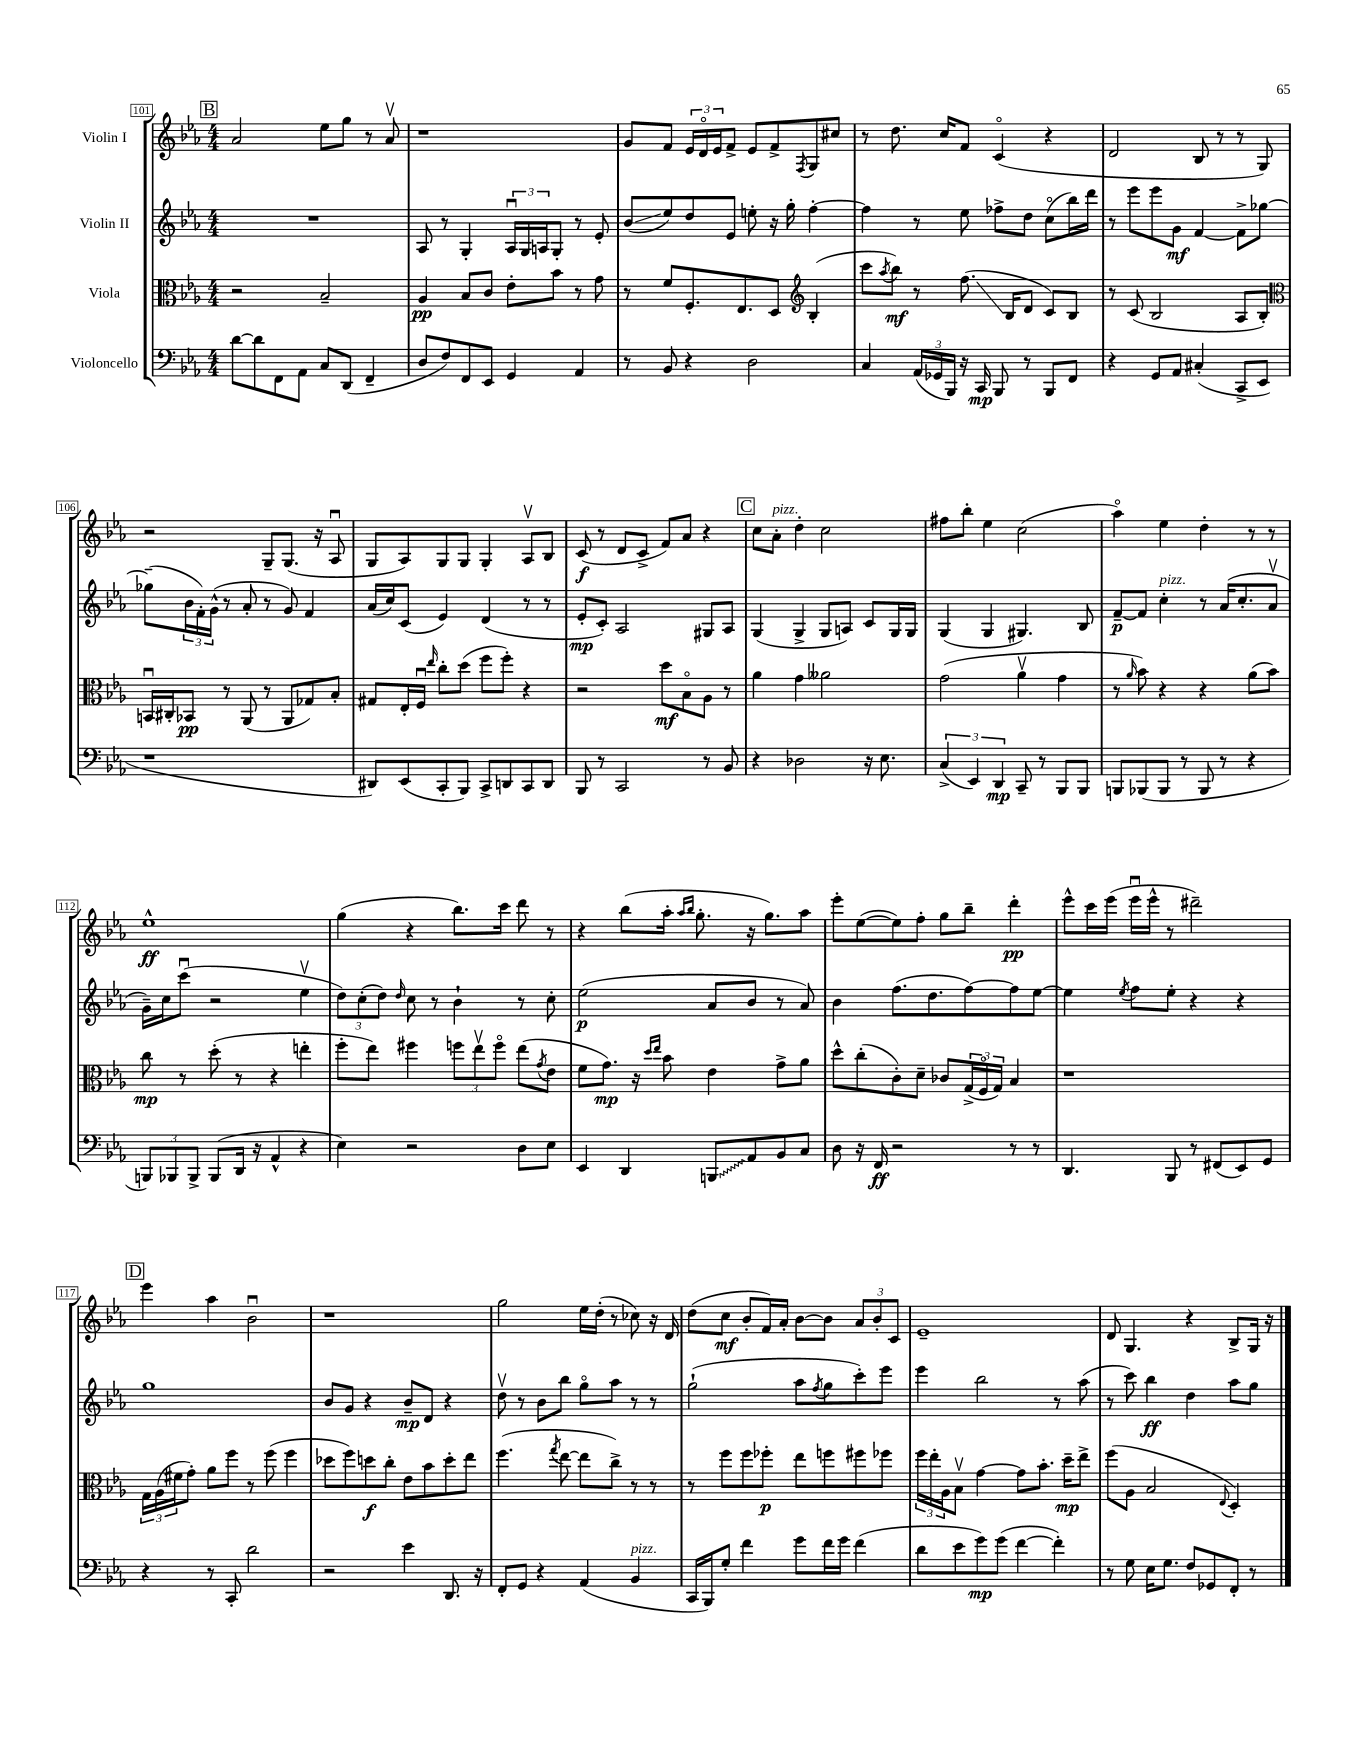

**kern	**kern	**kern	**kern
*staff4	*staff3	*staff2	*staff1
*clefF4	*clefC3	*clefG2	*clefG2
*k[b-e-a-]	*k[b-e-a-]	*k[b-e-a-]	*k[b-e-a-]
*M4/4	*M4/4	*M4/4	*M4/4
[8d	2r	1r	2a-
8d]	.	.	.
8FF	.	.	.
8AA-	.	.	.
8C	2B-~	.	8ee-
(8DD	.	.	8gg
4FF~	.	.	8r
.	.	.	8a-v
=	=	=	=
8D	4A-	8A-	1r
8F)	.	8r	.
8FF	8B-	4G'	.
8EE-	8c	.	.
4GG	8e-'	24A-u	.
.	.	24G	.
.	.	24A	.
.	8b-	8G'	.
4AA-	8r	8r	.
.	8g	8e-'	.
=	=	=	=
8r	8r	(8b-	8g
8BB-	8f	8ee-)	8f
4r	8.F'	8dd	24e-
.	.	.	24do
.	.	.	24e-
.	.	8e-	8f^
.	8.E-	.	.
2D	.	8ee'	8e-
.	8D	16r	8f^
.	.	16gg'	.
*	*clefG2	*	*
.	.	.	8qF
.	(4B-'	[4ff'	8G
.	.	.	8cc#
=	=	=	=
4C	8ccc	4ff]	8r
.	8qaa-	.	.
.	8bb-)	.	8.dd
(24AA-	8r	8r	.
24GG-	.	.	.
.	.	.	16cc
24BBB-)	.	.	.
16r	(8.ff	8ee-	8f
16CC	.	.	.
8BBB-	.	8ff-^	(4co
.	16B-	.	.
8r	8d	8dd	.
8BBB-	8c)	(8cco	4r
8FF	8B-	16bb-)	.
.	.	16ddd	.
=	=	=	=
4r	8r	8r	2d
.	(8c	8eee-	.
8GG	2B-	8eee-	.
8AA-	.	8g	.
(4C#'	.	[4f	8B-
.	.	.	8r
8CC^	8A-	8f^]	8r
8EE-	8B-')	[8gg-	8G)
=	=	=	=
*	*clefC3	*	*
1r	16BBu	(8gg-~]	2r
.	16C#'	.	.
.	8BB-	24b-	.
.	.	24f')	.
.	.	(24g^^	.
.	8r	8r	.
.	(8AA-	8a-'	.
.	8r	8r	8G~
.	8AA-	8g)	(8.G
.	8G-)	4f	.
.	.	.	16r
.	8B-'	.	8A-u
=	=	=	=
8DD#)	8G#	(16a-	8G
.	.	16cc)	.
(8EE-	16E-'	(8c	8A-)
.	16Fu	.	.
.	16qqee-	.	.
8CC'	8cc'	4e-)	8G
8BBB-)	(8dd	.	8G
8CC^	8ff	(4d	4G'
8DD	8ff')	.	.
8CC	4r	8r	8A-v
8DD	.	8r	8B-
=	=	=	=
8BBB-	2r	8e-'	(8c
8r	.	8c')	8r
2CC	.	2A-	8d
.	.	.	8c^
.	8dd	.	8f)
.	8B-o	.	8a-
8r	8A-	8G#	4r
8BB-	8r	8A-	.
=	=	=	=
4r	4a-	(4G	8cc
.	.	.	8a-'
2D-	4g	4G^	4dd'
.	2a--	8G	2cc
.	.	8A)	.
16r	.	8c	.
8.E-	.	.	.
.	.	16G	.
.	.	16G	.
=	=	=	=
(6C^	(2g	(4G	8ff#
.	.	.	8bb-'
6EE-)	.	.	.
.	.	4G	4ee-
6DD	.	.	.
8CC~	4a-v	4.G#)	(2cc
8r	.	.	.
8BBB-	4g	.	.
8BBB-	.	8B-	.
=	=	=	=
8BBB	8r	[8f~	4aa-o)
.	16qqa-	.	.
(8BBB-	8b-)	8f]	.
8BBB-	4r	4cc'	4ee-
8r	.	.	.
8BBB-	4r	8r	4dd'
8r	.	(16a-	.
.	.	8.cc'	.
4r	(8a-	.	8r
.	8b-)	8a-v	8r
=	=	=	=
12BBB)	8cc	16g~)	1ee-^^
.	.	16cc	.
12BBB-	.	.	.
.	8r	(8cccu	.
12BBB-^	.	.	.
(8BBB-	(8dd'	2r	.
16DD	8r	.	.
16r	.	.	.
4AA-^^	4r	.	.
4r	4ee'	4ee-v	.
=	=	=	=
4E-)	8ff'	12dd)	(4gg
.	.	(12cc'	.
.	8ee-)	.	.
.	.	12dd)	.
.	.	16qqdd	.
2r	4ff#	8cc	4r
.	.	8r	.
.	12ff	4b-`	8.bb-)
.	12ee-v	.	.
.	12ffo	.	.
.	.	.	16ccc
8D	(8ee-	8r	8ddd
.	8qg	.	.
8E-	8e-	8cc'	8r
=	=	=	=
4EE-	8f	(2ee-	4r
.	8.g)	.	.
4DD	.	.	(8bb-
.	16r	.	.
.	16qqdd	.	.
.	16qqee-	.	.
.	8b-	.	16aa-'
.	.	.	16qqaa-
.	.	.	16qqbb-
.	.	.	8.gg'
8BBB	4e-	8a-	.
8AA-	.	8b-	16r
.	.	.	8.gg)
8BB-	8g^	8r	.
8C	8a-	8a-)	8aa-
=	=	=	=
8D	8dd^^	4b-	8eee-'
16r	(8cc'	.	([8ee-
16FF	.	.	.
2r	8c')	(8.ff	8ee-])
.	8d~	.	8ff'
.	.	8.dd	.
.	8c-	.	8gg
.	(24G^	[8ff)	8bb-~
.	24Fo	.	.
.	24G)	.	.
8r	4B-	8ff]	4ddd'
8r	.	[8ee-	.
=	=	=	=
4.DD	1r	4ee-]	8eee-^^
.	.	.	16ccc
.	.	.	(16eee-
.	.	8qee-	.
.	.	8ff	16eee-u
.	.	.	16eee-^^
8BBB-	.	8ee-'	8r
8r	.	4r	2ddd#~)
(8FF#	.	.	.
8EE-)	.	4r	.
8GG	.	.	.
=	=	=	=
4r	24G	1gg	4eee-
.	(24A-	.	.
.	24f#	.	.
.	8g')	.	.
8r	8a-	.	4aa-
8CC'	8ff	.	.
2d	8r	.	2b-u
.	(8ff	.	.
.	4ff	.	.
=	=	=	=
2r	8dd-	8b-	1r
.	8ff)	8g	.
.	8dd	4r	.
.	8cc'	.	.
4e-	8e-	8b-~	.
.	8b-	8d	.
8.DD	8dd'	4r	.
.	8ee-	.	.
16r	.	.	.
=	=	=	=
8FF'	(4.ff	8ddv	2gg
8GG	.	8r	.
4r	.	8b-	.
.	8qgg	.	.
.	[8ee-	8bb-	.
(4AA-	8ee-]	8ggo	16ee-
.	.	.	(16dd'
.	8cc^)	8aa-	8r
4BB-	8r	8r	8cc-)
.	8r	8r	16r
.	.	.	16d
=	=	=	=
16CC	8r	(2gg`	(8dd
16BBB-)	.	.	.
8G'	8ff	.	8cc
4f	8ff	.	8b-'
.	8ff-'	.	16f)
.	.	.	16a-'
8g	8ee-	8aa-	[8b-
.	.	8qff	.
16f	8ff	8gg	8b-]
16g	.	.	.
(4f	8ff#	8ccc')	12a-
.	.	.	12b-'
.	8ff-	8eee-	.
.	.	.	12c
=	=	=	=
8d	24ff	4eee-	1e-~
.	24ee-'	.	.
.	24A-	.	.
8e-	8B-v	.	.
8g)	[4g	2bb-	.
(8g	.	.	.
[4f	8g]	.	.
.	8.b-'	.	.
4f'])	.	8r	.
.	16dd~	.	.
.	8ee-^	(8aa-	.
=	=	=	=
8r	(8ff	8r	8d
8G	8A-	8ccc)	4.G
16E-	2B-	4bb-	.
8.G	.	.	.
8F	.	4dd	4r
8GG-	.	.	.
.	8qqE-	.	.
8FF'	4D')	8aa-	8B-^
8r	.	8gg	16G
.	.	.	16r
==	==	==	==
*-	*-	*-	*-
